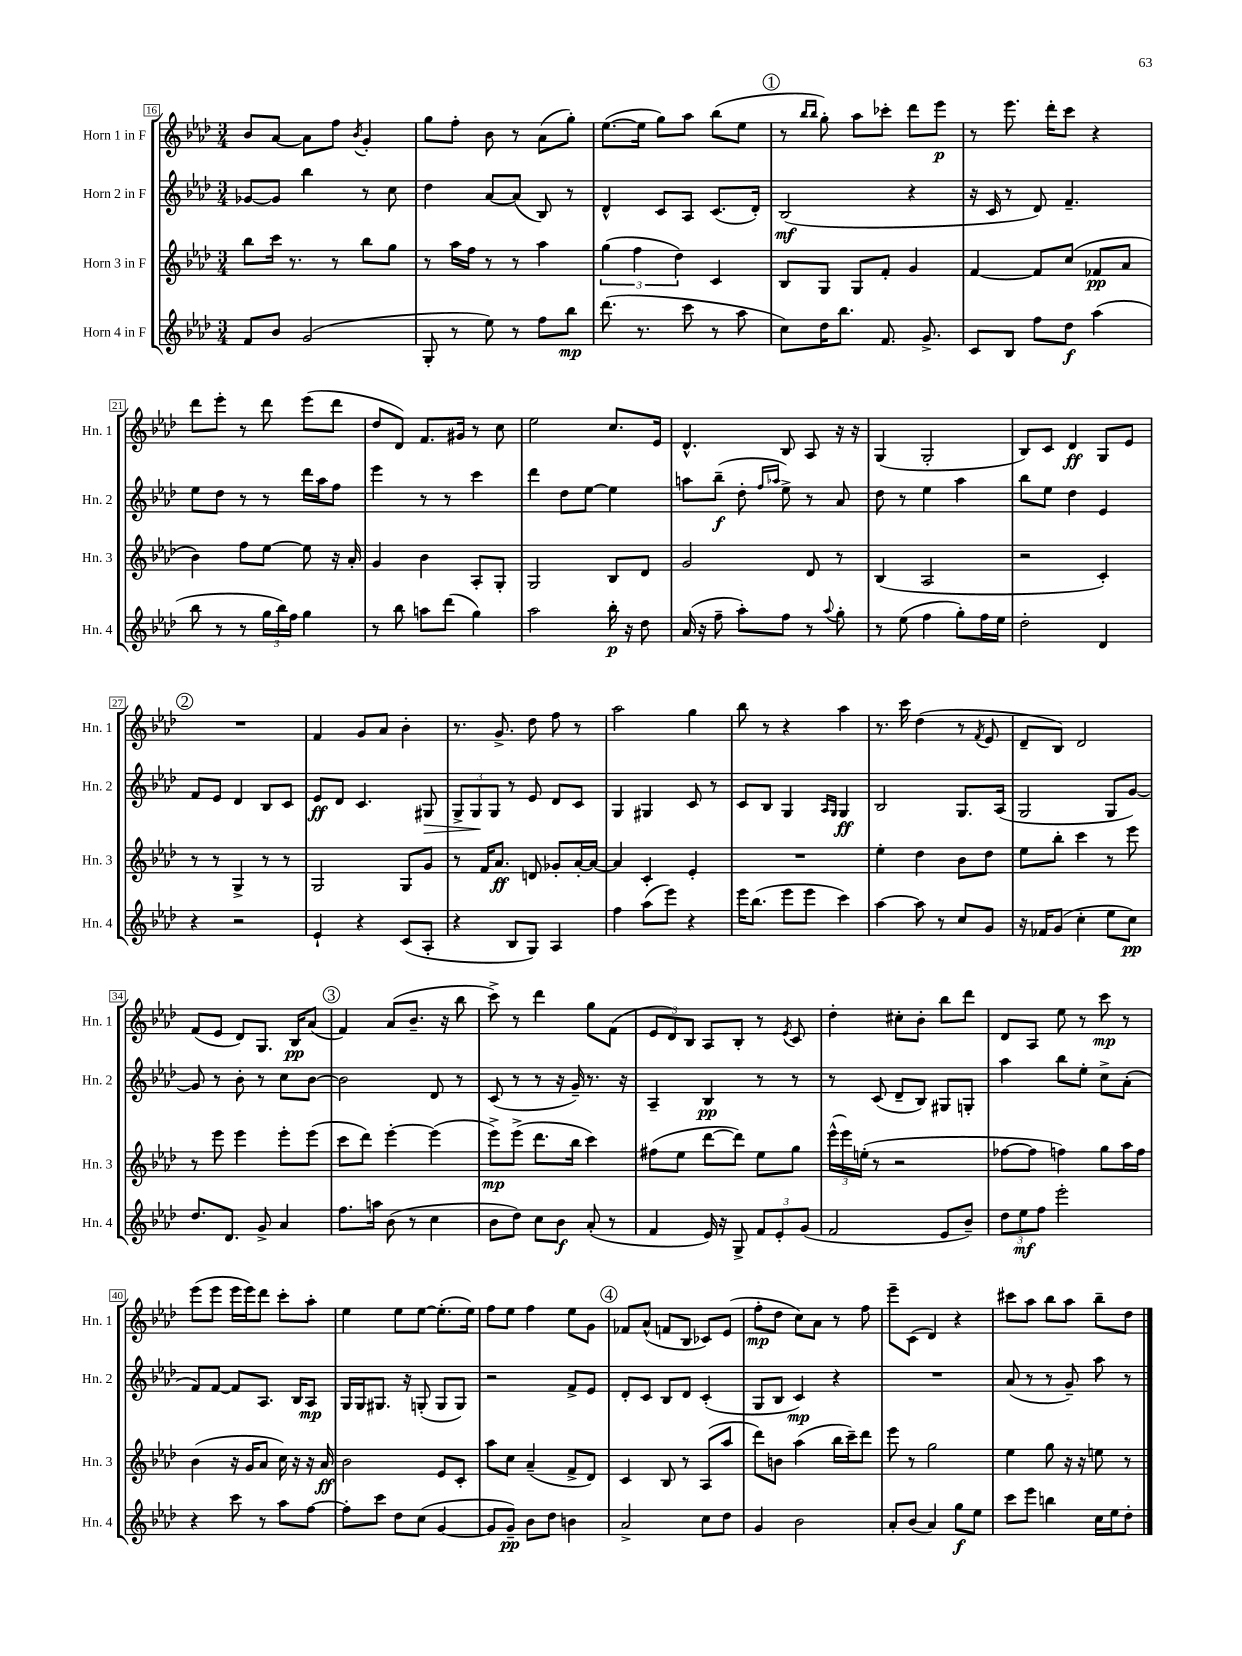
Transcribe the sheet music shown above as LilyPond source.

<<
\new StaffGroup <<
\new Staff = "s0" \with { instrumentName = "Horn 1 in F" shortInstrumentName = "Hn. 1" } {
    \clef treble \key aes \major \numericTimeSignature \time 3/4
    \autoBeamOff bes'8[ aes'8]~ aes'8[ f''8] \acciaccatura { bes'8 } g'4-. |
    g''8[ f''8]-. bes'8 r8 aes'8[( g''8]-.) |
    ees''8.[~( ees''16] g''8[) aes''8] bes''8[( ees''8] |
    \mark \markup { \circle "1" } r8 \grace { bes''16[ bes''16] } g''8-.) aes''8[ ces'''8]-. des'''8[ ees'''8]\p |
    r8 ees'''8. des'''16[-. c'''8] r4 |
    des'''8[ ees'''8]-. r8 des'''8 ees'''8[( des'''8] |
    des''8[ des'8]) f'8.[ gis'16] r8 c''8 |
    ees''2 c''8.[ ees'16] |
    des'4.-^ bes8 aes8 r16 r16 |
    g4( g2-. |
    bes8[) c'8] des'4\ff g8[ ees'8] |
    \mark \markup { \circle "2" } R2. |
    f'4 g'8[ aes'8] bes'4-. |
    r8. g'8.-> des''8 f''8 r8 |
    aes''2 g''4 |
    bes''8 r8 r4 aes''4 |
    r8. c'''16 des''4( r8 \acciaccatura { f'8 } ees'8 |
    des'8[-- bes8]) des'2 |
    f'8[( ees'8] des'8[) g8.] bes16[\pp aes'8]( |
    \mark \markup { \circle "3" } f'4) aes'8[( bes'8.]-- r16 bes''8 |
    c'''8->) r8 des'''4 g''8[ f'8]( |
    \tuplet 3/2 { ees'8[ des'8) bes8] } aes8[ bes8]-. r8 \acciaccatura { ees'8 } c'8 |
    des''4-. cis''8[-. bes'8]-. bes''8[ des'''8] |
    des'8[ aes8] ees''8 r8 c'''8\mp r8 |
    ees'''8[( ees'''8] ees'''16[ ees'''16) des'''8] c'''8[-. aes''8]-. |
    ees''4 ees''8[ ees''8]~ ees''8.[-.( ees''16]) |
    f''8[ ees''8] f''4 ees''8[ g'8] |
    \mark \markup { \circle "4" } fes'8[ aes'8]-^( f'8[ bes8] ces'8[) ees'8]( |
    f''8[-.\mp des''8] c''8[) aes'8] r8 f''8 |
    ees'''8[-- c'8]( des'4) r4 |
    cis'''8[ aes''8] bes''8[ aes''8] bes''8[-- des''8] \bar "|." |
}
\new Staff = "s1" \with { instrumentName = "Horn 2 in F" shortInstrumentName = "Hn. 2" } {
    \clef treble \key aes \major \numericTimeSignature \time 3/4
    \autoBeamOff ges'8[~ ges'8] bes''4 r8 c''8 |
    des''4 aes'8[~ aes'8]( bes8) r8 |
    des'4-^ c'8[ aes8] c'8.[( des'16]-.) |
    \mark \markup { \circle "1" } bes2\mf( r4 |
    r16 c'16 r8 des'8) f'4.-- |
    ees''8[ des''8] r8 r8 des'''16[ aes''16 f''8] |
    ees'''4 r8 r8 c'''4 |
    des'''4 des''8[ ees''8]~ ees''4 |
    a''8[ bes''8]--\f( des''8-. \grace { f''16[ aes''16] } ees''8->) r8 aes'8 |
    des''8 r8 ees''4 aes''4 |
    bes''8[ ees''8] des''4 ees'4 |
    \mark \markup { \circle "2" } f'8[ ees'8] des'4 bes8[ c'8] |
    ees'8[\ff des'8] c'4. gis8\> |
    \tuplet 3/2 { g8[-> g8\! g8] } r8 ees'8 des'8[ c'8] |
    g4 gis4 c'8 r8 |
    c'8[ bes8] g4 \grace { aes16[ g16] } g4\ff |
    bes2 g8.[ aes16]( |
    g2 g8[ g'8]~) |
    g'8 r8 bes'8-. r8 c''8[ bes'8]~ |
    \mark \markup { \circle "3" } bes'2 des'8 r8 |
    c'8( r8 r8 r16 g'16--) r8. r16 |
    aes4-- bes4\pp r8 r8 |
    r8 c'8( des'8[-- bes8]) gis8[ g8]-. |
    aes''4 bes''8[ ees''8]-. c''8[-> aes'8]-.( |
    f'8[) f'8]~ f'8[ aes8.] bes16[ aes8]\mp |
    g16[ g16 gis8.] r16 g8-.( g8[ g8]) |
    r2 f'8[-> ees'8] |
    \mark \markup { \circle "4" } des'8[-. c'8] bes8[ des'8] c'4-.( |
    g8[ bes8] c'4\mp) r4 |
    R2. |
    aes'8( r8 r8 g'8--) aes''8 r8 \bar "|." |
}
\new Staff = "s2" \with { instrumentName = "Horn 3 in F" shortInstrumentName = "Hn. 3" } {
    \clef treble \key aes \major \numericTimeSignature \time 3/4
    \autoBeamOff bes''8[ c'''16] r8. r8 bes''8[ g''8] |
    r8 aes''16[ f''16] r8 r8 aes''4 |
    \tuplet 3/2 { g''4( f''4 des''4) } c'4 |
    \mark \markup { \circle "1" } bes8[ g8] g8[ f'8]-. g'4 |
    f'4~ f'8[ c''8]( fes'8[\pp aes'8] |
    bes'4) f''8[ ees''8]~ ees''8 r16 aes'16-. |
    g'4 bes'4 aes8[-. g8]-. |
    g2 bes8[ des'8] |
    g'2 des'8 r8 |
    bes4( aes2 |
    r2 c'4-.) |
    \mark \markup { \circle "2" } r8 r8 g4-> r8 r8 |
    g2 g8[ g'8] |
    r8 f'16[ aes'8.]\ff d'8 ges'8[-. aes'16~-. aes'16]~ |
    aes'4 c'4-. ees'4-. |
    R2. |
    ees''4-. des''4 bes'8[ des''8] |
    ees''8[ bes''8]-. c'''4 r8 ees'''8 |
    r8 ees'''8 ees'''4 ees'''8[-. ees'''8]( |
    \mark \markup { \circle "3" } c'''8[ des'''8]) ees'''4~-. ees'''4( |
    ees'''8[->\mp) ees'''8]->( des'''8.[ bes''16] c'''4) |
    fis''8[( ees''8] des'''8[~ des'''8]) ees''8[ g''8] |
    \tuplet 3/2 { ees'''16[-^( ees'''16) e''16]-.( } r8 r2 |
    fes''8[~ fes''8] f''4) g''8[ aes''16 f''16] |
    bes'4( r16 g'16[ aes'8] c''16) r16 r16 aes'16\ff |
    bes'2 ees'8[ c'8]-. |
    aes''8[ c''8] aes'4--( f'8[-> des'8]) |
    \mark \markup { \circle "4" } c'4 bes8 r8 aes8[( aes''8] |
    des'''8[) b'8] aes''4( bes''16[ c'''16--) des'''8] |
    ees'''8 r8 g''2 |
    ees''4 g''8 r16 r16 e''8 r8 \bar "|." |
}
\new Staff = "s3" \with { instrumentName = "Horn 4 in F" shortInstrumentName = "Hn. 4" } {
    \clef treble \key aes \major \numericTimeSignature \time 3/4
    \autoBeamOff f'8[ bes'8] g'2( |
    g8-. r8 ees''8) r8 f''8[ bes''8]\mp |
    des'''8.( r8. c'''8 r8 aes''8 |
    \mark \markup { \circle "1" } c''8[) des''16 bes''8.] f'8. g'8.-> |
    c'8[ bes8] f''8[ des''8]\f aes''4( |
    bes''8 r8 r8 \tuplet 3/2 { g''16[ bes''16) f''16] } g''4 |
    r8 bes''8 a''8[ des'''8]( g''4) |
    aes''2 bes''16-.\p r16 des''8 |
    aes'16( r16 f''8-- aes''8[-.) f''8] r8 \appoggiatura { aes''8 } g''8-. |
    r8 ees''8( f''4 g''8[-.) f''16 ees''16] |
    des''2-. des'4 |
    \mark \markup { \circle "2" } r4 r2 |
    ees'4-! r4 c'8[( aes8]-. |
    r4 bes8[ g8]) aes4 |
    f''4 aes''8[( ees'''8]) r4 |
    ees'''16[ bes''8.]( ees'''8[ ees'''8] c'''4) |
    aes''4~ aes''8 r8 c''8[ g'8] |
    r16 fes'16[ g'8]( c''4-. ees''8[ c''8]\pp) |
    des''8.[ des'8.] g'8-> aes'4 |
    \mark \markup { \circle "3" } f''8.[ a''16] bes'8( r8 c''4 |
    bes'8[ des''8]) c''8[ bes'8]\f aes'8-.( r8 |
    f'4 ees'16) r16 g8-> \tuplet 3/2 { f'8[ ees'8-. g'8]( } |
    f'2 ees'8[ bes'8]--) |
    \tuplet 3/2 { des''8[ ees''8\mf f''8] } ees'''2-. |
    r4 c'''8 r8 aes''8[ f''8]~ |
    f''8[-. c'''8] des''8[ c''8]( g'4~ |
    g'8[ g'8]--\pp) bes'8[ des''8] b'4 |
    \mark \markup { \circle "4" } aes'2-> c''8[ des''8] |
    g'4 bes'2 |
    aes'8[-. bes'8]( aes'4) g''8[\f ees''8] |
    c'''8[ ees'''8] b''4 c''16[ ees''16 des''8]-. \bar "|." |
}
>>
>>
\layout { \context { \Score currentBarNumber = #16 \override BarNumber.stencil = #(make-stencil-boxer 0.1 0.3 ly:text-interface::print) } }
